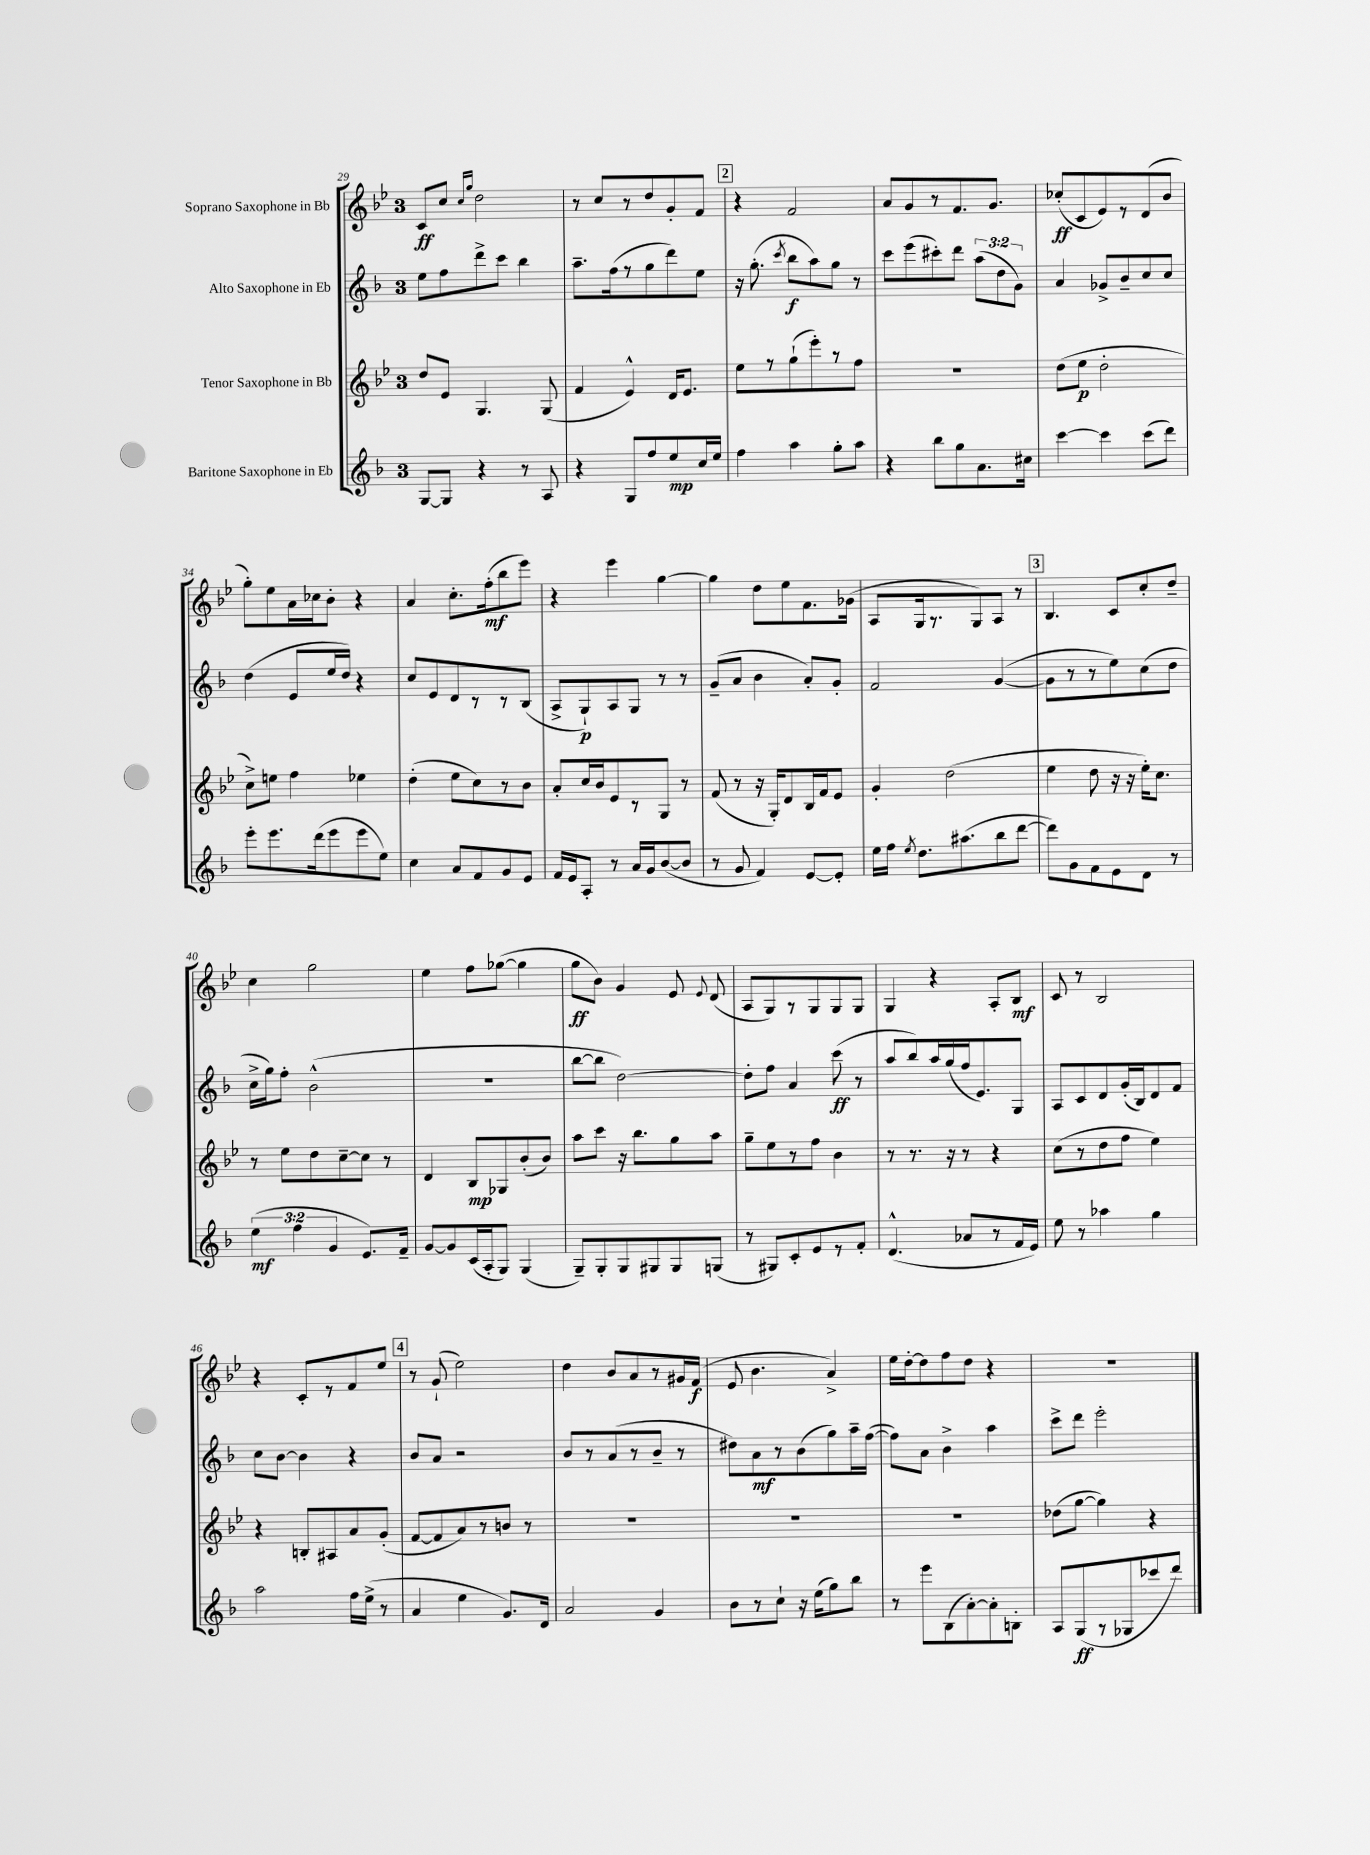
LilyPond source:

<<
\new StaffGroup <<
\new Staff = "s0" \with { instrumentName = "Soprano Saxophone in Bb" } {
    \clef treble \key bes \major \once \override Staff.TimeSignature.style = #'single-digit \time 3/4
    \autoBeamOff c'8[\ff c''8] \grace { c''16[ g''16] } d''2 |
    r8 c''8[ r8 d''8 g'8-. f'8] |
    \mark \markup { \box "2" } r4 f'2 |
    a'8[ g'8 r8 f'8. g'8.] |
    ces''8[-.\ff( c'8 ees'8) r8 d'8( bes'8] |
    g''8[-.) ees''8 a'16 ces''16 bes'8]-. r4 |
    a'4 c''8.[-. f''16-.\mf( bes''8 ees'''8]) |
    r4 ees'''4 g''4~ |
    g''4 d''8[ ees''8 f'8. ges'16]( |
    a8[ g16 r8. g8) a8] r8 |
    \mark \markup { \box "3" } bes4. c'8[ c''8-. d''8]-- |
    c''4 g''2 |
    ees''4 f''8[ ges''8]~( ges''4 |
    g''8[\ff bes'8]) g'4 ees'8 \appoggiatura { ees'8 } d'8( |
    a8[ g8) r8 g8 g8 g8] |
    g4 r4 a8[-. bes8]\mf |
    c'8 r8 bes2 |
    r4 c'8[-. r8 f'8 ees''8] |
    \mark \markup { \box "4" } r8 g'8-!( ees''2) |
    d''4 bes'8[ a'8 r8 gis'16 f'16]\f( |
    ees'8 bes'4. a'4->) |
    ees''16[ d''16~-. d''8 f''8 d''8] r4 |
    R2. \bar "|." |
}
\new Staff = "s1" \with { instrumentName = "Alto Saxophone in Eb" } {
    \clef treble \key f \major \once \override Staff.TimeSignature.style = #'single-digit \time 3/4 \override Staff.TupletNumber.text = #tuplet-number::calc-fraction-text
    \autoBeamOff e''8[ f''8 d'''8-> c'''8] bes''4 |
    a''8.[-- f''16( r8 g''8 d'''8) e''8] |
    \mark \markup { \box "2" } r16 g''8.-.( \acciaccatura { c'''8 } bes''8[\f a''8) g''8] r8 |
    c'''8[ e'''8( cis'''8-.) d'''8] \tuplet 3/2 { a''8[( d''8 g'8]) } |
    a'4 ges'8[-> bes'8-- c''8 c''8] |
    d''4( e'8[ e''16 d''16]) r4 |
    c''8[ e'8 d'8 r8 r8 bes8]( |
    a8[-> g8-!\p) a8 g8] r8 r8 |
    g'8[--( a'8] bes'4 a'8[-.) g'8]-. |
    f'2 g'4~( |
    \mark \markup { \box "3" } g'8[ r8 r8 e''8) c''8( d''8] |
    c''16[-> g''16) f''8]-. bes'2-^( |
    R2. |
    bes''8[~ bes''8] d''2~) |
    d''8[-. f''8] a'4 c'''8\ff( r8 |
    a''8[ bes''8) a''16 g''16( f''16 e'8.) g8] |
    a8[ c'8 d'8 g'16-.( bes16) d'8 f'8] |
    c''8[ bes'8]~ bes'4 r4 |
    \mark \markup { \box "4" } bes'8[ a'8] r2 |
    bes'8[ r8 a'8( r8 bes'8]-- r8 |
    dis''8[) a'8\mf r8 bes'8( g''8) a''16-- f''16]~( |
    f''8[) a'8] bes'4-> a''4 |
    c'''8[-> d'''8] e'''2-. \bar "|." |
}
\new Staff = "s2" \with { instrumentName = "Tenor Saxophone in Bb" } {
    \clef treble \key bes \major \once \override Staff.TimeSignature.style = #'single-digit \time 3/4
    \autoBeamOff d''8[ ees'8] g4. g8( |
    f'4 ees'4-^) d'16[ ees'8.] |
    \mark \markup { \box "2" } ees''8[ r8 g''8-!( ees'''8-.) r8 f''8] |
    R2. |
    d''8[( ees''8]\p d''2-. |
    c''8[->) e''8] f''4 ees''4 |
    d''4-.( ees''8[ c''8) r8 bes'8] |
    a'8[-. c''16 bes'16 ees'8 r8 g8] r8 |
    f'8( r8 r16 g16[-.) d'8 bes16 f'16 ees'8] |
    g'4-. d''2( |
    \mark \markup { \box "3" } ees''4 d''8 r16 r16 ees''16[-.) c''8.] |
    r8 ees''8[ d''8 c''8~-- c''8] r8 |
    d'4 bes8[\mp ges8 bes'8-.( bes'8]) |
    a''8[ c'''8] r16 bes''8.[ g''8 a''8] |
    g''8[-- ees''8 r8 f''8] bes'4 |
    r8 r8. r16 r8 r4 |
    c''8[( r8 d''8 f''8] ees''4) |
    r4 b8[-. ais8 a'8 g'8]-.( |
    \mark \markup { \box "4" } f'8[~ f'8 a'8) r8 b'8] r8 |
    R2. |
    R2. |
    R2. |
    des''8[( g''8]~ g''4) r4 \bar "|." |
}
\new Staff = "s3" \with { instrumentName = "Baritone Saxophone in Eb" } {
    \clef treble \key f \major \once \override Staff.TimeSignature.style = #'single-digit \time 3/4 \override Staff.TupletNumber.text = #tuplet-number::calc-fraction-text
    \autoBeamOff g8[~ g8] r4 r8 a8 |
    r4 g8[ f''8 e''8\mp c''16 e''16] |
    \mark \markup { \box "2" } f''4 a''4 g''8[-. a''8] |
    r4 bes''8[ g''8 a'8. cis''16] |
    c'''4~ c'''4 c'''8[( d'''8]) |
    e'''8[-. e'''8. d'''16( e'''8 e'''8 e''8]) |
    c''4 a'8[ f'8 g'8 e'8] |
    f'16[ e'16 a8]-. r8 a'16[ g'16 bes'8~( bes'8] |
    r8 g'8 f'4) e'8[~ e'8]-. |
    e''16[ f''16] \acciaccatura { e''8 } d''8.[ ais''8.( bes''8 d'''8]~ |
    \mark \markup { \box "3" } d'''8[) g'8 f'8 e'8 d'8] r8 |
    \tuplet 3/2 { e''4\mf( f''4 g'4 } e'8.[) f'16]-- |
    g'8[~ g'8 c'16( a16-. g8]) g4( |
    g8[--) g8-. g8 gis8 gis8 g8]( |
    r8 gis8[) c'8-. e'8 r8 f'8]-. |
    d'4.-^( aes'8[ r8 f'16 e'16]) |
    e''8 r8 aes''4 g''4 |
    a''2 f''16[ e''16]->( r8 |
    \mark \markup { \box "4" } a'4 e''4 g'8.[) d'16] |
    a'2 g'4 |
    bes'8[ r8 c''8]-! r16 e''16[( g''8) bes''8] |
    r8 e'''8[ bes8( a'8~-.) a'8-. b8]-. |
    a8[ g8\ff( r8 ges8 ces'''8 d'''8]) \bar "|." |
}
>>
>>
\layout { \context { \Score currentBarNumber = #29 } }
